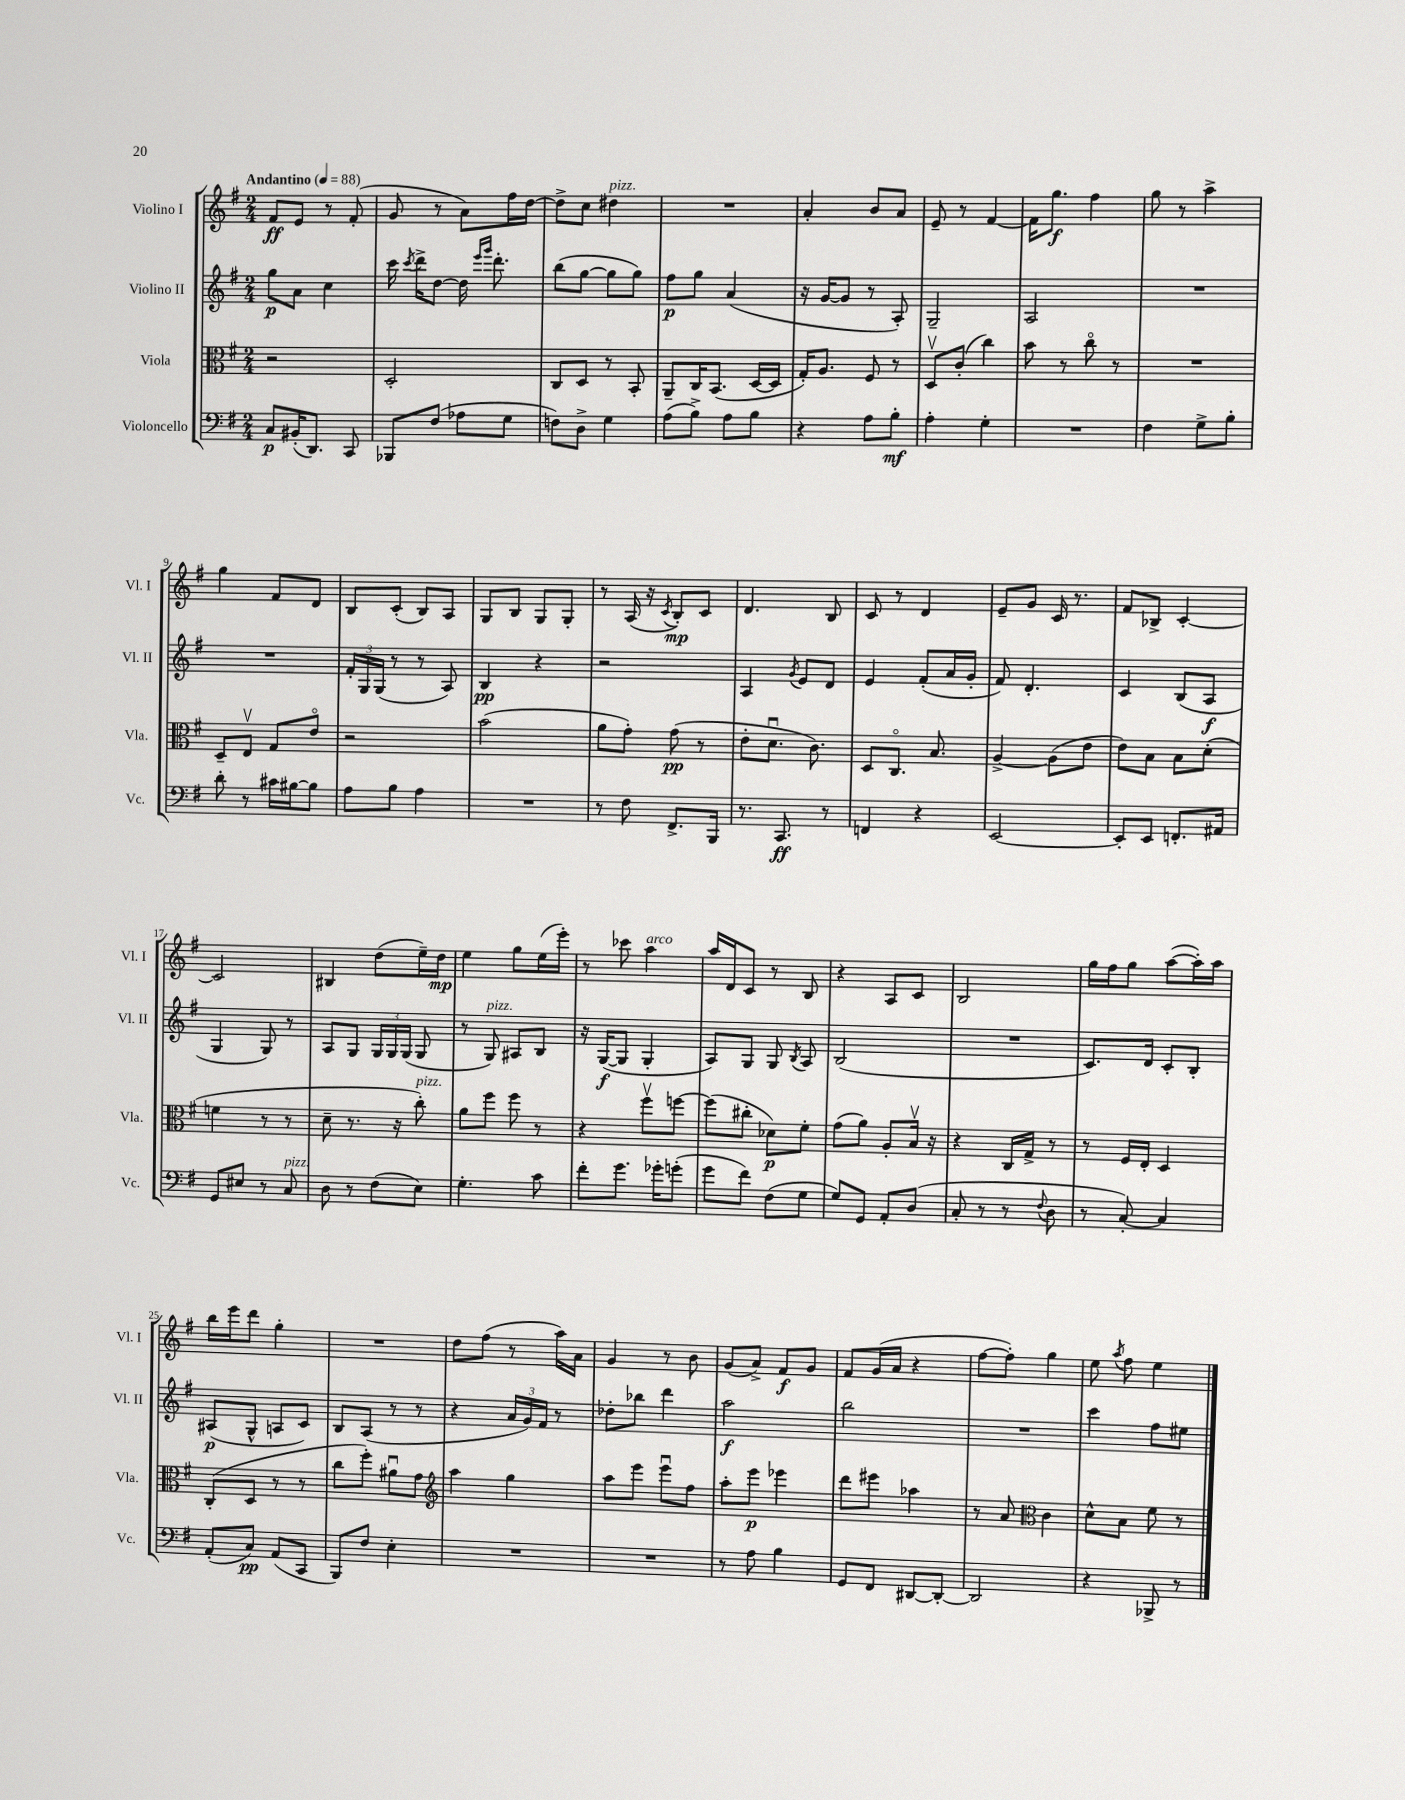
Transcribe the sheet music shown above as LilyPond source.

<<
\new StaffGroup <<
\new Staff = "s0" \with { instrumentName = "Violino I" shortInstrumentName = "Vl. I" } {
    \clef treble \key g \major \numericTimeSignature \time 2/4 \tempo "Andantino" 4 = 88
    \autoBeamOff fis'8[\ff e'8] r8 fis'8-.( |
    g'8 r8 a'8[) fis''16 d''16]~ |
    d''8[-> c''8] dis''4^\markup { \italic "pizz." } |
    R2 |
    a'4-. b'8[ a'8] |
    e'8-- r8 fis'4~ |
    fis'16[ g''8.]\f fis''4 |
    g''8 r8 a''4-> |
    g''4 fis'8[ d'8] |
    b8[ c'8]-.( b8[) a8] |
    g8[ b8] g8[ g8]-. |
    r8 a16( r16 \acciaccatura { c'8 } b8[-.\mp) c'8] |
    d'4. b8 |
    c'8 r8 d'4 |
    e'8[-- g'8] c'16 r8. |
    fis'8[ bes8]-> c'4~-. |
    c'2 |
    bis4 d''8[( e''16--) d''16]\mp |
    e''4 g''8[ e''16( e'''16]-.) |
    r8 ces'''8 a''4^\markup { \italic "arco" } |
    a''16[ d'16 c'8] r8 b8 |
    r4 a8[ c'8] |
    b2 |
    g''16[ fis''16 g''8] a''8[~( a''16-.) a''16] |
    b''16[ e'''16 d'''8] g''4-. |
    R2 |
    d''8[ fis''8]( r8 a''16[) a'16] |
    g'4 r8 b'8 |
    g'8[( a'8]->) fis'8[\f g'8] |
    fis'8[ g'16( a'16] r4 |
    fis''8[~ fis''8]-.) g''4 |
    e''8 \acciaccatura { a''8 } fis''8 e''4 \bar "|." |
}
\new Staff = "s1" \with { instrumentName = "Violino II" shortInstrumentName = "Vl. II" } {
    \clef treble \key g \major \numericTimeSignature \time 2/4
    \autoBeamOff g''8[\p a'8] c''4 |
    c'''16 \acciaccatura { c'''8 } d'''16[-> d''8]~ d''16 \grace { e'''16[ g'''16] } d'''8.-. |
    b''8[( g''8]~ g''8[ g''8]) |
    fis''8[\p g''8] a'4( |
    r16 g'16[~ g'8] r8 a8-.) |
    g2-- |
    a2 |
    R2 |
    R2 |
    \tuplet 3/2 { fis'16[-. g16 g16]( } r8 r8 a8) |
    b4\pp r4 |
    r2 |
    a4 \acciaccatura { g'8 } e'8[ d'8] |
    e'4 fis'8[-.( a'16 g'16]-. |
    fis'8) d'4.-. |
    c'4 b8[( a8]\f |
    g4 g8) r8 |
    a8[ g8] \tuplet 3/2 { g16[ g16 g16]( } g8 |
    r8 g8^\markup { \italic "pizz." }) ais8[ b8] |
    r16 g16[~\f( g8] g4-. |
    a8[) g8] g8 \acciaccatura { b8 } a8 |
    b2( |
    R2 |
    c'8.[) d'16] c'8[-. b8]-. |
    ais8[\p( g8]-^ a8[ c'8]) |
    b8[ a8]( r8 r8 |
    r4 \tuplet 3/2 { a'16[ g'16) fis'16] } r8 |
    des''8[-. bes''8] d'''4 |
    a''2\f |
    b''2 |
    R2 |
    c'''4 fis''8[ eis''8] \bar "|." |
}
\new Staff = "s2" \with { instrumentName = "Viola" shortInstrumentName = "Vla." } {
    \clef alto \key g \major \numericTimeSignature \time 2/4
    \autoBeamOff r2 |
    d2-. |
    c8[ d8] r8 b,8-. |
    a,8[-- c16 b,8.]( d16[~ d16] |
    g16[-.) a8.] fis8 r8 |
    d8[\upbow c'8]-.( c''4) |
    b'8 r8 c''8\flageolet r8 |
    R2 |
    d8[-- e8]\upbow g8[ e'8]\flageolet |
    r2 |
    b'2( |
    a'8[ g'8]-.) g'8\pp( r8 |
    e'8[-. d'8.]\downbow c'8.) |
    d8[ c8.]\flageolet b8. |
    a4~-> a8[( e'8] |
    e'8[) b8] b8[ d'8]-.( |
    f'4 r8 r8 |
    d'8-- r8. r16 c''8-.^\markup { \italic "pizz." }) |
    a'8[ fis''8] fis''8 r8 |
    r4 fis''8[\upbow f''8]~ |
    f''8[( cis''8]-. des'8[\p) fis'8]-. |
    g'8[( a'8]) a8[-. b16]\upbow r16 |
    r4 c16[ g16]-> r8 |
    r8 fis16[ e16]-. d4 |
    c8[-.( d8] r8 r8 |
    c''8[ fis''8]-.) ais'8[\downbow g'8] |
    \clef treble a''4 g''4 |
    a''8[ e'''8] e'''8[\downbow fis''8] |
    a''8[-. e'''8]\p ees'''4 |
    d'''8[ eis'''8] aes''4 |
    r8 a'8 \clef alto c'4 |
    d'8[-^ b8] fis'8 r8 \bar "|." |
}
\new Staff = "s3" \with { instrumentName = "Violoncello" shortInstrumentName = "Vc." } {
    \clef bass \key g \major \numericTimeSignature \time 2/4
    \autoBeamOff c8[\p bis,16-.( d,8.]) c,8 |
    bes,,8[ fis8]( aes8[ g8] |
    f8[) d8]-> g4 |
    a8[( b8]->) a8[ b8] |
    r4 a8[ b8]-.\mf |
    a4-. g4-. |
    R2 |
    fis4 g8[-> b8]-. |
    d'8-. r8 cis'16[ bis16~ bis8] |
    a8[ b8] a4 |
    R2 |
    r8 fis8 fis,8.[-> b,,16] |
    r8. c,8.\ff r8 |
    f,4 r4 |
    e,2~ |
    e,8[-. e,8] f,8.[-. ais,16] |
    g,8[ eis8] r8 c8^\markup { \italic "pizz." } |
    d8 r8 fis8[( e8]) |
    g4.-. c'8 |
    fis'8[-. g'8.] ges'16[-. g'8]-.( |
    g'8[ fis'8]) fis8[( g8] |
    g8[) g,8] a,8[-. d8]( |
    c8-. r8 r8 \appoggiatura { fis8 } d8 |
    r8 c8~-.) c4 |
    a,8[-.( c8]\pp) a,8[( c,8] |
    b,,8[) fis8] e4-. |
    R2 |
    R2 |
    r8 a8 b4 |
    g,8[ fis,8] dis,8[~ dis,8]~-. |
    dis,2 |
    r4 bes,,8-> r8 \bar "|." |
}
>>
>>
